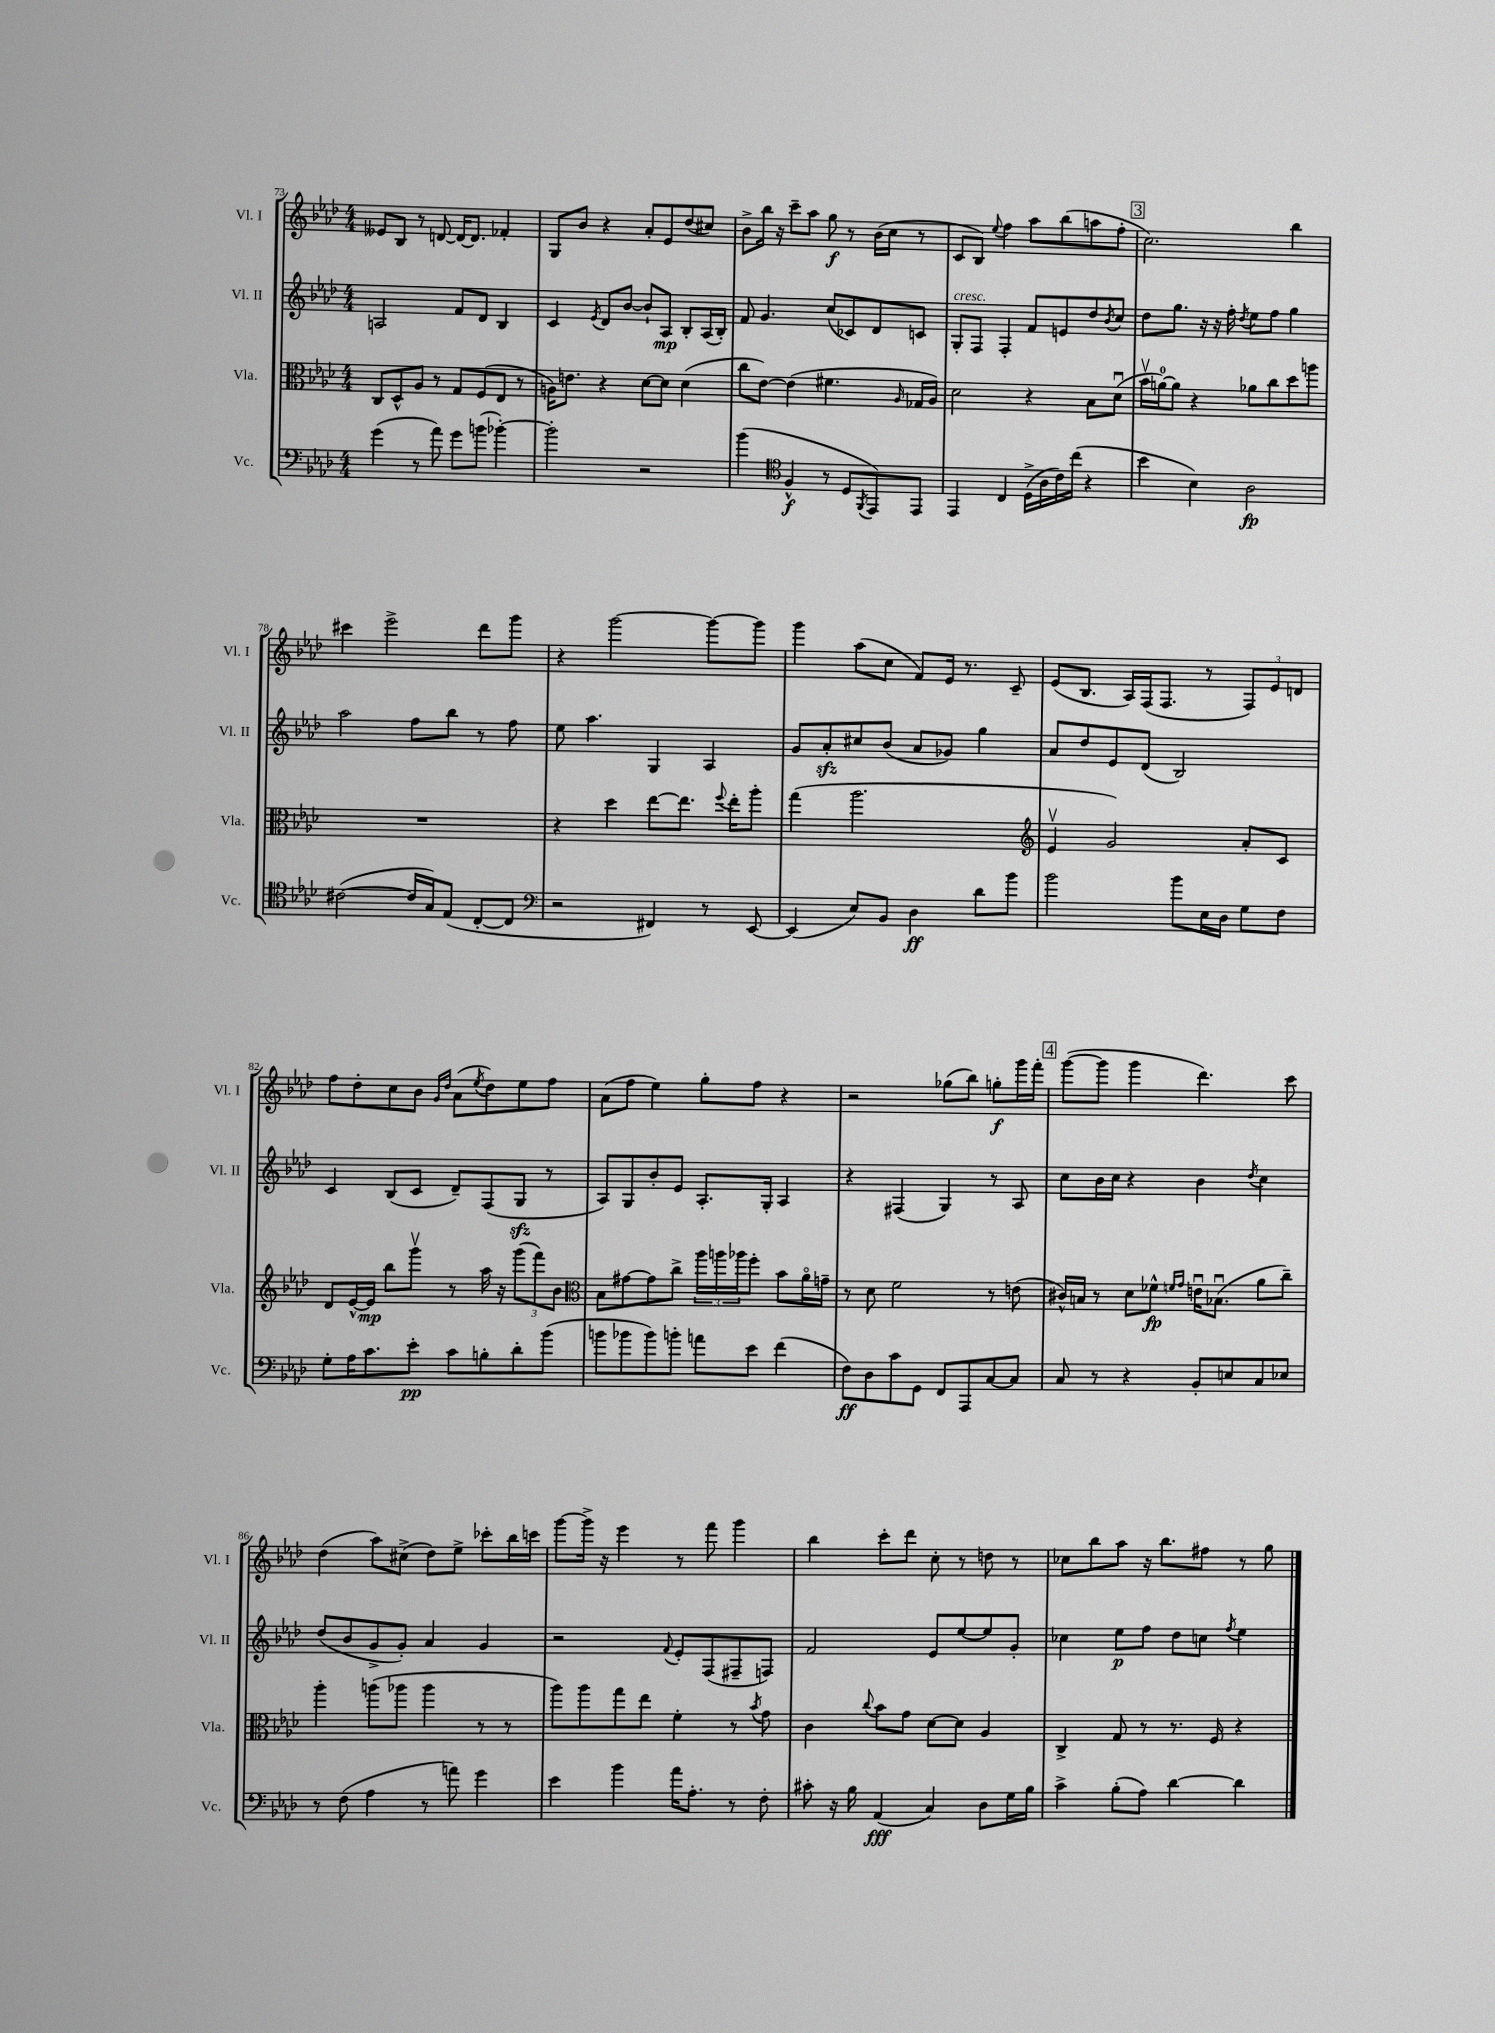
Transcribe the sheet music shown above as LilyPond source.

<<
\new StaffGroup <<
\new Staff = "s0" \with { instrumentName = "Vl. I" shortInstrumentName = "Vl. I" } {
    \clef treble \key aes \major \numericTimeSignature \time 4/4
    eeses'8 bes8 r8 d'8~ d'16~ d'8. fes'4-. |
    g8 bes'8 r4 aes'8-. ees'8 des''8( cis''8) |
    bes'8-> bes''16 r16 c'''8-- aes''8 g''8\f r8 bes'16( c''16 r8 |
    c'8 bes8) \appoggiatura { ees''8 } f''4 aes''8 bes''8( a''8 f''8-. |
    \mark \markup { \box "3" } c''2.) bes''4 |
    cis'''4 ees'''2-> des'''8 g'''8 |
    r4 g'''2~ g'''8~ g'''8 |
    g'''4 aes''8( c''8 f'8) ees'16 r8. c'8-- |
    ees'8( bes8. aes16) f16( f8. r8 \tuplet 3/2 { f8) ees'8 d'8 } |
    f''8 des''8-. c''8 bes'8 \grace { g'16 des''16 } aes'8( \acciaccatura { ees''8 } des''8) ees''8 f''8 |
    aes'8( f''8 ees''4) g''8-. f''8 r4 |
    r2 ges''8( bes''8) g''8-.\f g'''16 f'''16-. |
    \mark \markup { \box "4" } g'''8~( g'''8 g'''4 des'''4.) c'''8 |
    des''4( aes''8) cis''8->( des''8) ees''8-> ces'''8-. bes''16 c'''16 |
    g'''8~ g'''16-> r16 ees'''4 r8 f'''8 g'''4 |
    bes''4 c'''8-. des'''8 c''8-. r8 d''8 r8 |
    ces''8 bes''8 aes''8 r16 bes''8. fis''8 r8 g''8 \bar "|." |
}
\new Staff = "s1" \with { instrumentName = "Vl. II" shortInstrumentName = "Vl. II" } {
    \clef treble \key aes \major \numericTimeSignature \time 4/4
    a2 f'8 des'8 bes4 |
    c'4 \acciaccatura { ees'8 } des'8 bes'8~ bes'8-! aes8\mp bes8-. aes16( bes16-.) |
    f'8 g'4. c''8( ces'8) des'8 c'8 |
    g8-.^\markup { \italic "cresc." } f8 f4-. f'8 e'8 des''8 \acciaccatura { bes'8 } c''8 |
    \mark \markup { \box "3" } des''8 g''8. r16 r16 f''16-. \acciaccatura { des''8 } ees''8 f''8 g''4 |
    aes''2 f''8 bes''8 r8 f''8 |
    ees''8 aes''4. g4 aes4 |
    g'8 aes'8-.\sfz cis''8 bes'8( aes'8 ges'8) g''4 |
    aes'8 des''8 ees'8 des'8( bes2) |
    c'4 bes8( c'8 des'8--) f8( g8\sfz r8 |
    aes8) g8 bes'8-. ees'8 aes8.-. g16-. aes4 |
    r4 fis4( g4) r8 aes8 |
    \mark \markup { \box "4" } c''8 bes'16 c''16 r4 bes'4 \acciaccatura { des''8 } c''4 |
    des''8( bes'8 g'8-> g'8-.) aes'4 g'4 |
    r2 \appoggiatura { f'8 } ees'8-. f8( fis8-- f8) |
    f'2 ees'8 ees''8~ ees''8 g'8-. |
    ces''4 ees''8\p f''8 des''8 c''8 \acciaccatura { f''8 } ees''4 \bar "|." |
}
\new Staff = "s2" \with { instrumentName = "Vla." shortInstrumentName = "Vla." } {
    \clef alto \key aes \major \numericTimeSignature \time 4/4
    c8 des8-^ aes8 r8 g8 f8( ees8 r8 |
    a16) e'8. r4 des'8~ des'8 des'4( |
    c''8 ees'8~) ees'4( fis'4. \grace { aes16 } ges16 aes16) |
    des'2 r4 bes8 des'8\downbow( |
    \mark \markup { \box "3" } bes'16\upbow a'16-0~) a'8 r4 aes'8 c''8 des''8 a''8 |
    R1 |
    r4 des''4 ees''8~ ees''8. \appoggiatura { f''8 } ees''16-. aes''8-. |
    g''4( aes''2. |
    \clef treble ees'4\upbow g'2) aes'8-. c'8 |
    des'8 ees'16~-^ ees'16\mp bes''8 g'''8\upbow r8 aes''16 r16 \tuplet 3/2 { g'''8( f'''8) bes'8 } |
    \clef alto bes8 gis'8~ gis'8 c''8-> \tuplet 3/2 { aes''16 a''16 aes''16 } f''8-. bes'8 aes'16\flageolet g'16-- |
    r8 des'8 f'2 r8 e'8( |
    \mark \markup { \box "4" } cis'16-^) b16 r8 des'8 fes'8-^\fp \grace { f'16 g'16 } e'16\downbow bes8.\downbow( aes'8 c''8--) |
    aes''4-. a''8( aes''8 aes''4 r8 r8 |
    aes''8) aes''8 g''8 ees''8 f'4-. r8 \acciaccatura { bes'8 } g'8 |
    c'4 \appoggiatura { c''8 } bes'8 g'8 des'8~ des'8 aes4 |
    c4-> g8 r8 r8. f16 r4 \bar "|." |
}
\new Staff = "s3" \with { instrumentName = "Vc." shortInstrumentName = "Vc." } {
    \clef bass \key aes \major \numericTimeSignature \time 4/4
    g'4( r8 aes'8) g'8 b'8( bes'4~-.) |
    bes'2-. r2 |
    bes'4( \clef tenor f4-^\f r8 des8 \acciaccatura { f,8 } ees,8) ees,8 |
    ees,4 c4 des16->( aes16 c'16) c''16( r4 |
    \mark \markup { \box "3" } bes'4 bes4) aes2\fp |
    cis'2~( cis'16 g16) ees8( c8~-. c8 |
    \clef bass r2 fis,4) r8 ees,8~ |
    ees,4( ees8) bes,8 des4\ff des'8 bes'8 |
    bes'2 bes'8 ees16 des16 g8 f8 |
    g8-. aes16 c'8. ees'8-.\pp c'8 b8-. des'8-. bes'8( |
    b'8 bes'8 bes'8) b'8-. a'8 ees'8 f'4( |
    f8\ff) des8 c'8 g,8 f,8 aes,,8 c8~ c8 |
    \mark \markup { \box "4" } c8 r8 r4 bes,8-. e8 c8 ees8 |
    r8 f8( aes4 r8 a'8) g'4 |
    ees'4 bes'4 aes'16 aes8.-. r8 f8-. |
    cis'8-. r16 bes16 aes,4\fff( c4) des8 g16 bes16 |
    c'4-> bes8-.( aes8) des'4~ des'4 \bar "|." |
}
>>
>>
\layout { \context { \Score currentBarNumber = #73 } }
